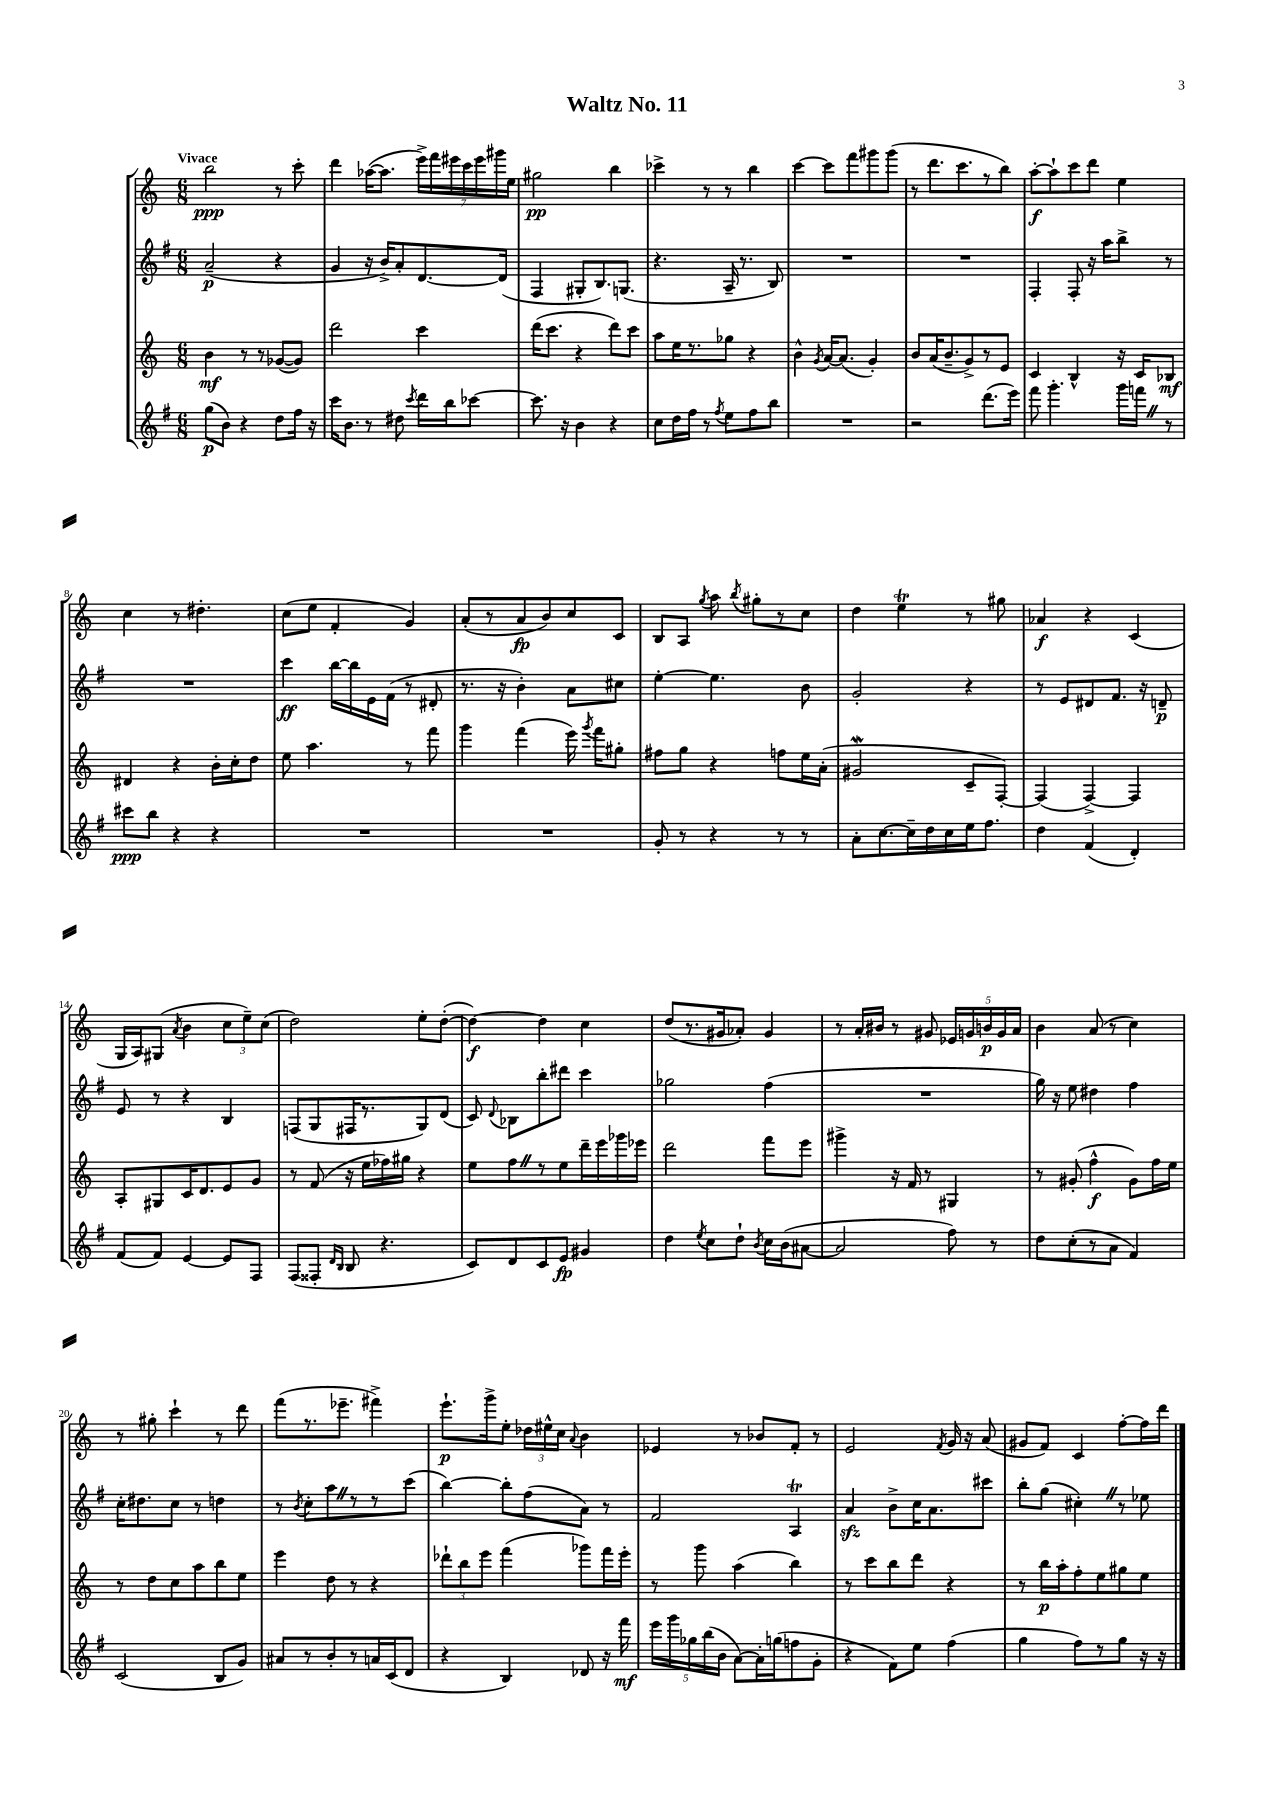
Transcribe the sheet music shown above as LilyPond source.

\header { title = "Waltz No. 11" }
<<
\new StaffGroup <<
\new Staff = "s0" {
    \clef treble \key c \major \numericTimeSignature \time 6/8 \tempo "Vivace"
    \autoBeamOff b''2\ppp r8 c'''8-. |
    d'''4 aes''16[~( aes''8.] \tuplet 7/4 { e'''16[->) f'''16 eis'''16 c'''16 eis'''16 gis'''16 e''16] } |
    gis''2\pp b''4 |
    ces'''4-> r8 r8 b''4 |
    c'''4~ c'''8[ f'''8 gis'''8 gis'''8]( |
    r8 d'''8.[ c'''8. r8 b''8]) |
    a''8[~-.\f a''8-! c'''8 d'''8] e''4 |
    c''4 r8 dis''4.-. |
    c''8[( e''8] f'4-. g'4) |
    a'8[-.( r8 a'8\fp b'8) c''8 c'8] |
    b8[ a8] \acciaccatura { g''8 } a''8 \acciaccatura { b''8 } gis''8[-. r8 c''8] |
    d''4 e''4\trill r8 gis''8 |
    aes'4\f r4 c'4( |
    g16[ a16) gis8]( \acciaccatura { a'8 } b'4 \tuplet 3/2 { c''8[ e''8--) c''8]( } |
    d''2) e''8[-. d''8]~-.( |
    d''4~\f) d''4 c''4 |
    d''8[( r8. gis'16 aes'8]-.) gis'4 |
    r8 a'16[-. bis'16] r8 gis'8 \tuplet 5/4 { ees'16[ g'16 b'16\p g'16 a'16] } |
    b'4 a'8( r8 c''4) |
    r8 gis''8-. c'''4-! r8 d'''8 |
    f'''8[( r8. ees'''8.]-- fis'''4->) |
    e'''8.[-!\p g'''16-> e''8]-. \tuplet 3/2 { des''16[ eis''16-^ c''16] } \appoggiatura { a'8 } b'4 |
    ees'4 r8 bes'8[ f'8]-. r8 |
    e'2 \acciaccatura { f'8 } g'16 r16 a'8( |
    gis'8[ f'8]) c'4 f''8[~-. f''16 d'''16] \bar "|." |
}
\new Staff = "s1" {
    \clef treble \key g \major \numericTimeSignature \time 6/8
    \autoBeamOff a'2--\p( r4 |
    g'4 r16 b'16[->) a'8-. d'8.~ d'16]( |
    fis4 gis8[-. b8.) g8.]( |
    r4. a16-- r8. b8) |
    R2. |
    R2. |
    fis4-. fis8-. r16 a''16[ b''8]-> r8 |
    R2. |
    c'''4\ff b''16[~ b''16 e'16 fis'16]( r8 dis'8-. |
    r8. r16 b'4-.) a'8[ cis''8] |
    e''4~-. e''4. b'8 |
    g'2-. r4 |
    r8 e'8[ dis'8 fis'8.] r16 d'8--\p |
    e'8 r8 r4 b4 |
    f8[( g8 fis16 r8. g8) d'8]( |
    c'8) \appoggiatura { d'8 } bes8[ b''8-. dis'''8] c'''4 |
    ges''2 fis''4( |
    R2. |
    g''16) r16 e''8 dis''4 fis''4 |
    c''16[-. dis''8. c''8] r8 d''4 |
    r8 \acciaccatura { b'8 } c''8[-. a''8 \once \override BreathingSign.text = \markup { \musicglyph "scripts.caesura.straight" } \breathe r8 r8 c'''8]( |
    b''4~) b''8[-. fis''8( a'8]) r8 |
    fis'2 a4\trill |
    a'4\sfz b'8[-> c''16 a'8. cis'''8] |
    b''8[-. g''8]( cis''4-.) \once \override BreathingSign.text = \markup { \musicglyph "scripts.caesura.straight" } \breathe r8 ees''8 \bar "|." |
}
\new Staff = "s2" {
    \clef treble \key c \major \numericTimeSignature \time 6/8
    \autoBeamOff b'4\mf r8 r8 ges'8[~( ges'8]) |
    d'''2 c'''4 |
    d'''16[( c'''8.] r4 d'''8[) c'''8] |
    a''8[ e''16 r8. ges''8] r4 |
    b'4-^ \acciaccatura { g'8 } a'16[~ a'8.]( g'4-.) |
    b'8[ a'16( b'8.-- g'8->) r8 e'8] |
    c'4 b4-^ r16 c'16[ bes8]\mf |
    dis'4 r4 b'16[-. c''16-. d''8] |
    e''8 a''4. r8 f'''8 |
    g'''4 f'''4( e'''16) \acciaccatura { g'''8 } f'''16[ gis''8]-. |
    fis''8[ g''8] r4 f''8[ e''16 a'16]-.( |
    gis'2\mordent c'8[-- f8]~-.) |
    f4( f4~->) f4 |
    a8[-. gis8 c'16 d'8. e'8 g'8] |
    r8 f'8( r16 e''16[ fes''16) gis''16] r4 |
    e''8[ f''8 \once \override BreathingSign.text = \markup { \musicglyph "scripts.caesura.straight" } \breathe r8 e''8 d'''16-- e'''16 ges'''16 ees'''16] |
    d'''2 f'''8[ e'''8] |
    gis'''4-> r16 f'16 r8 gis4 |
    r8 gis'8-.( f''4-^\f gis'8[) f''16 e''16] |
    r8 d''8[ c''8 a''8 b''8 e''8] |
    e'''4 d''8 r8 r4 |
    \tuplet 3/2 { des'''8[-! b''8 e'''8] } f'''4( ges'''8[) f'''16 e'''16]-. |
    r8 g'''8 a''4( b''4) |
    r8 c'''8[ b''8 d'''8] r4 |
    r8 b''16[\p a''16-. f''8-. e''8 gis''8 e''8] \bar "|." |
}
\new Staff = "s3" {
    \clef treble \key g \major \numericTimeSignature \time 6/8
    \autoBeamOff g''8[\p( b'8]) r4 d''8[ fis''16] r16 |
    c'''16[ b'8.] r8 dis''8 \acciaccatura { c'''8 } d'''16[ b''16 ces'''8]~ |
    ces'''8. r16 b'4 r4 |
    c''8[ d''16 fis''16] r8 \acciaccatura { fis''8 } e''8[ fis''8 b''8] |
    R2. |
    r2 d'''8.[( e'''16]) |
    fis'''8 g'''4.-. g'''16[ f'''16] \once \override BreathingSign.text = \markup { \musicglyph "scripts.caesura.straight" } \breathe r8 |
    cis'''8[\ppp b''8] r4 r4 |
    R2. |
    R2. |
    g'8-. r8 r4 r8 r8 |
    a'8[-. c''8.~ c''16-- d''16 c''16 e''16 fis''8.] |
    d''4 fis'4( d'4-.) |
    fis'8[( fis'8]) e'4~ e'8[ fis8] |
    fis8[( fisis8]-. \grace { d'16[ b16] } b8 r4. |
    c'8[) d'8 c'8 e'8]\fp gis'4 |
    d''4 \acciaccatura { e''8 } c''8[ d''8]-! \acciaccatura { b'8 } c''16[ b'16( ais'8]~ |
    ais'2 fis''8) r8 |
    d''8[ c''8-.( r8 a'8] fis'4) |
    c'2( b8[ g'8]) |
    ais'8[ r8 b'8-. r8 a'16 c'16( d'8] |
    r4 b4) des'8 r16 fis'''16\mf |
    \tuplet 5/4 { e'''16[ g'''16 ges''16 b''16( b'16] } a'8[~) a'16-. g''16( f''8 g'8]-. |
    r4 fis'8[) e''8] fis''4( |
    g''4 fis''8[) r8 g''8] r16 r16 \bar "|." |
}
>>
>>
